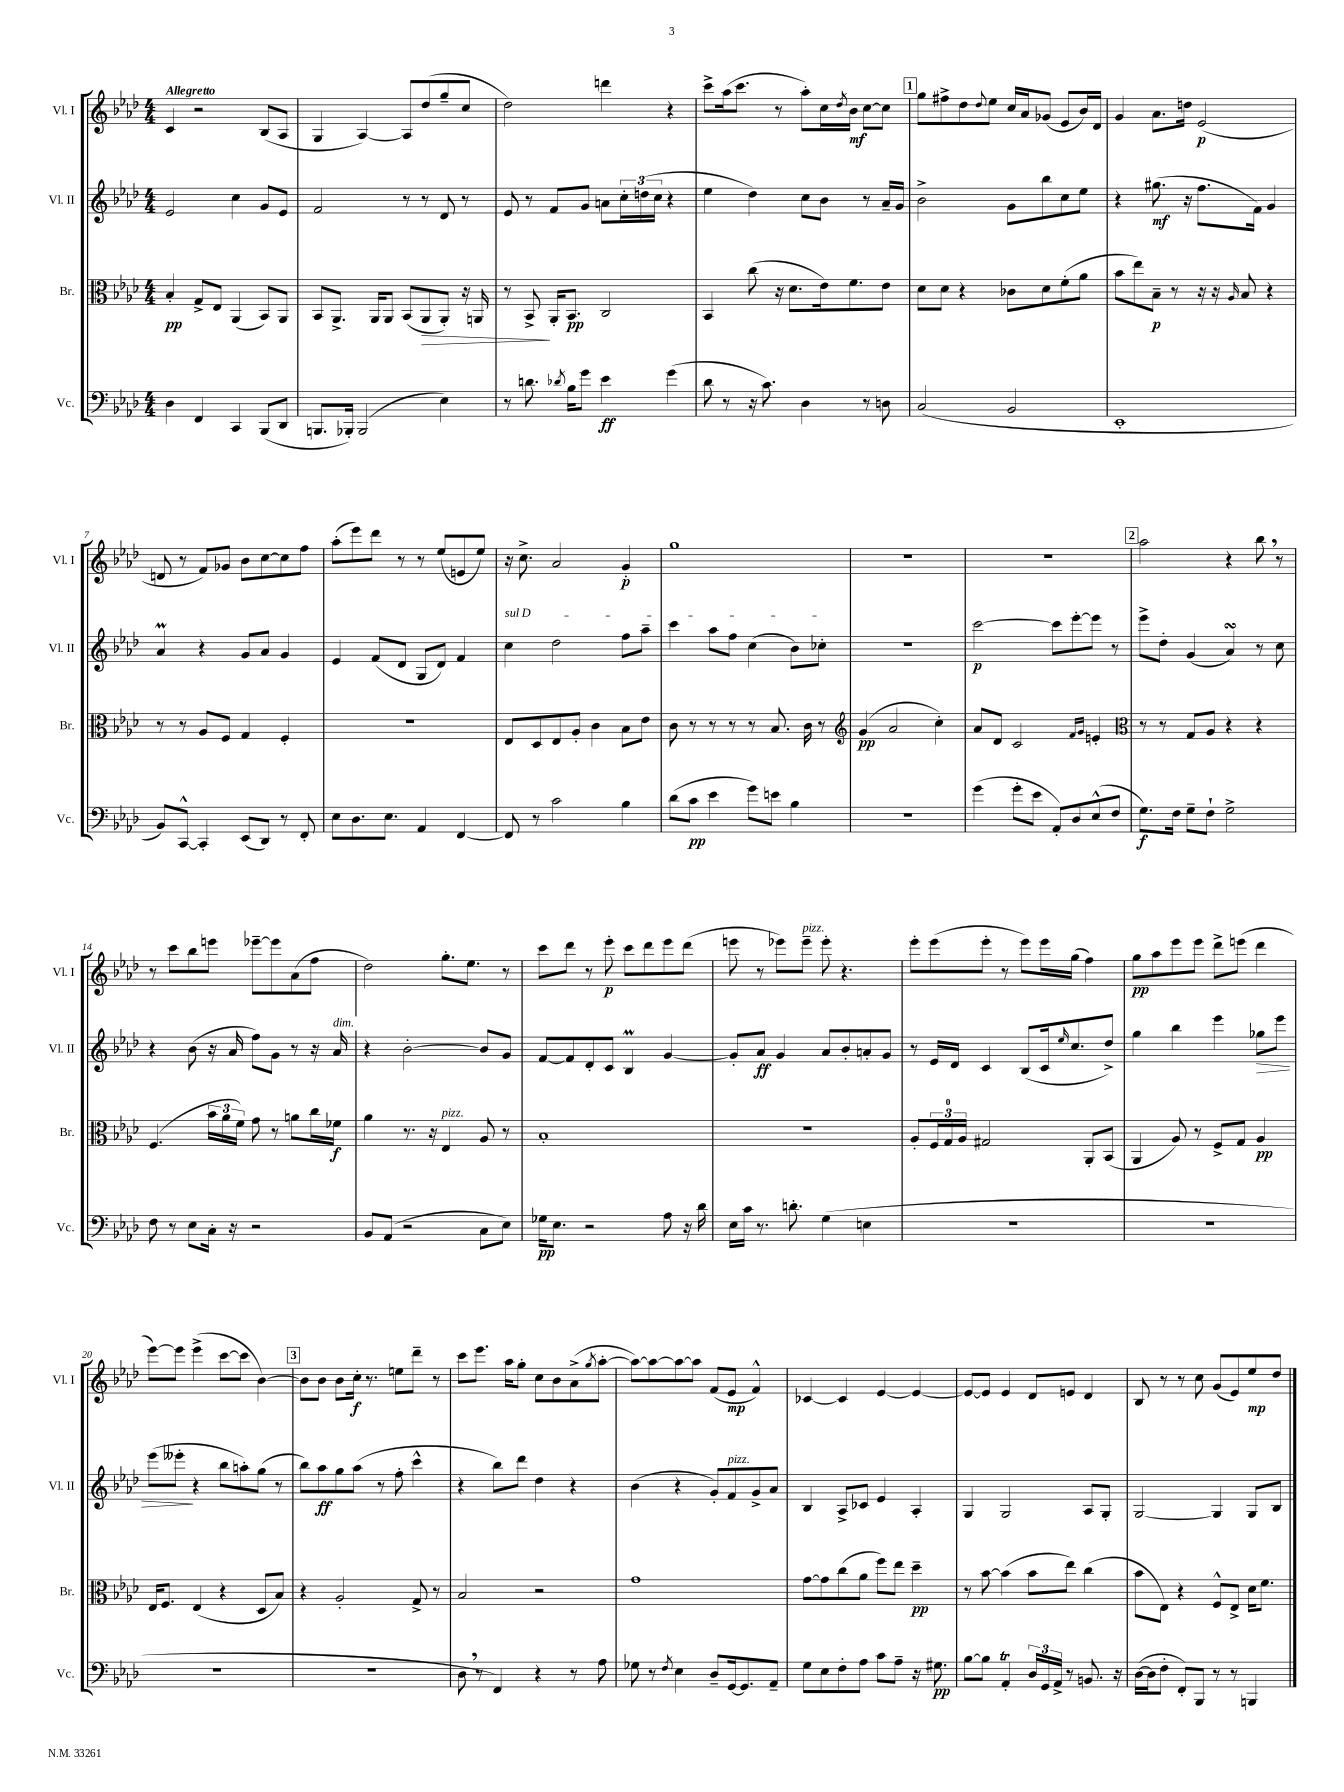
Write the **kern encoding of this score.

**kern	**kern	**kern	**kern
*staff4	*staff3	*staff2	*staff1
*clefF4	*clefC3	*clefG2	*clefG2
*k[b-e-a-d-]	*k[b-e-a-d-]	*k[b-e-a-d-]	*k[b-e-a-d-]
*M4/4	*M4/4	*M4/4	*M4/4
4D-	4B-'	2e-	4c
4FF	8G^	.	2r
.	8E-	.	.
4CC	(4AA-	4cc	.
(8BBB-	8BB-)	8g	(8B-
8DD-	8AA-	8e-	8A-
=	=	=	=
8.BBB	8BB-	2f	4G
.	8.AA-^	.	.
16BBB-')	.	.	.
(2BBB-	.	.	[4A-)
.	16AA-	.	.
.	8AA-	.	.
.	(8BB-	8r	8A-]
.	8AA-	8r	(8dd-
4E-)	8AA-')	8d-	8gg~
.	16r	8r	8cc
.	16AA	.	.
=	=	=	=
8r	8r	8e-	2dd-)
8.d	8BB-^	8r	.
.	16AA-'	8f	.
8qd-	.	.	.
16B-	8.BB-	.	.
8g	.	8g	.
4e-	2C	8a	4ddd
.	.	24cc'	.
.	.	(24dd	.
.	.	24cc	.
(4g	.	4r	4r
=	=	=	=
8d-	4BB-	4ee-	8ccc^
8r	.	.	(16aa-
.	.	.	8.ccc
16r	(8cc	4dd-)	.
8.c)	.	.	.
.	16r	.	8r
.	8.d-	.	.
4D-	.	8cc	8aa-')
.	16e-)	8b-	16cc
.	.	.	8qdd-
.	8.f	.	16b-
8r	.	8r	[8cc
8D	8e-	16a-~	8cc]
.	.	16g	.
=	=	=	=
(2C	8d-	2b-^	8gg
.	8d-	.	8ff#^
.	4r	.	8dd-
.	.	.	8qqdd-
.	.	.	8ee-
2BB-	8c-	8g	16cc
.	.	.	16a-
.	8d-	8bb-	(8g-
.	(8f'	8cc	8e-
.	8a-	8ee-	16b-)
.	.	.	16d-
=	=	=	=
1EE-'	8b-	4r	4g
.	8ee-)	.	.
.	8B-~	(8.gg#	8.a-
.	8r	.	.
.	.	16r	16dd
.	16r	8.ff	(2e-
.	16r	.	.
.	16qqA-	.	.
.	8B-	.	.
.	.	16f)	.
.	4r	4g	.
=	=	=	=
8BB-)	8r	4a-	8d
[8CC^^	8r	.	8r
4CC']	8A-	4r	8f)
.	8F	.	8g-
(8EE-	4G	8g	8b-
8DD-)	.	8a-	[8cc
8r	4F'	4g	8cc]
8FF'	.	.	8ff
=	=	=	=
8E-	1r	4e-	(8aa-'
8.D-	.	.	8eee-)
.	.	(8f	8ddd-
8.E-	.	.	.
.	.	8d-	8r
4AA-	.	8G	8r
.	.	8d-)	(8ee-
[4FF	.	4f	8e
.	.	.	8ee-)
=	=	=	=
8FF]	8E-	4cc	16r
.	.	.	8.cc^
8r	8D-	.	.
2c	8E-	2dd-	2a-
.	8A-'	.	.
.	4c	.	.
4B-	8B-	8ff	4g'
.	8e-	8aa-~	.
=	=	=	=
(8d-	8c	4ccc	1gg
8c	8r	.	.
4e-	8r	8aa-	.
.	8r	8ff	.
8g)	8r	(4cc	.
8e	8.B-	.	.
4B-	.	8b-)	.
.	16c	.	.
.	8r	8cc-'	.
=	=	=	=
*	*clefG2	*	*
1r	(4g	1r	1r
.	2a-	.	.
.	4cc')	.	.
=	=	=	=
(4g	8a-	[2ccc	1r
.	8d-	.	.
8g'	2c	.	.
8e-	.	.	.
8AA-')	.	8ccc]	.
8D-	.	[8eee-'	.
.	16qqf	.	.
.	16qqg	.	.
(8E-^^	4e'	8eee-]	.
8F	.	8r	.
=	=	=	=
*	*clefC3	*	*
8.G)	8r	8eee-^	2aa-
.	8r	8dd-'	.
16F	.	.	.
8G~	8G	(4g	.
8F`	8A-	.	.
2G^	4r	4a-)	4r
.	4r	8r	8bb-
.	.	8cc	8r
=	=	=	=
8F	(4.F	4r	8r
8r	.	.	8ccc
8E-	.	(8b-	8bb-
16C'	24b-	16r	8eee
.	24a-	.	.
16r	.	16a-	.
.	24f)	.	.
2r	8g	8ff)	[8eee-~
.	8r	8g	8eee-]
.	8a	8r	(8a-
.	16cc	16r	8ff
.	16f-	16a-	.
=	=	=	=
8BB-	4a-	4r	2dd-)
(8AA-	.	.	.
2r	8.r	[2b-'	.
.	16r	.	.
.	4E-	.	8.gg'
.	.	.	8.ee-
8C	8A-	8b-]	.
8E-)	8r	8g	8r
=	=	=	=
16G-	1B-'	[8f	8ccc
8.E-	.	.	.
.	.	8f]	8ddd-
2r	.	8d-'	8r
.	.	8c	8eee-'
.	.	4B-	8ccc
.	.	.	8ddd-
8A-	.	[4g	8eee-
16r	.	.	(8ddd-
16d-	.	.	.
=	=	=	=
16E-	1r	8g']	8eee
16c	.	.	.
8.r	.	8a-	8r
.	.	4g	8eee-)
8.d'	.	.	.
.	.	.	8eee-~
(4G	.	8a-	8eee-'
.	.	8b-'	4.r
4E	.	8a'	.
.	.	8g	.
=	=	=	=
1r	8A-'	8r	8eee-'
.	24F	16e-	(8eee-
.	24G	.	.
.	.	16d-	.
.	24A-	.	.
.	2G#	4c	8eee-'
.	.	.	8r
.	.	(8B-	8eee-)
.	.	16c	16eee-
.	.	16qqee-	.
.	.	8.cc	(16gg
.	8AA-'	.	4ff)
.	(8BB-	8dd-^)	.
=	=	=	=
1r	4AA-	4gg	8gg
.	.	.	8aa-
.	8A-)	4bb-	8eee-
.	8r	.	8eee-
.	8F^	4eee-	8ddd-^
.	8G	.	(8eee
.	4A-	8gg-	4ddd-
.	.	8eee-	.
=	=	=	=
1r	16E-	(8eee-	[8eee-)
.	8.F	.	.
.	.	8eee--'	8eee-]
.	(4E-	4r	(4eee-^
.	4r	8bb-	[8ccc
.	.	8aa')	8ccc]
.	8D-	(8gg	[4b-)
.	8B-)	8r	.
=	=	=	=
1r	4r	8bb-)	8b-]
.	.	8aa-	8b-
.	2A-'	8gg	8b-
.	.	(8aa-	16cc'
.	.	.	8.r
.	.	8r	.
.	.	8ff'	8ee
.	8G^	4ccc^^	8ddd-~
.	8r	.	8r
=	=	=	=
8D-	2B-	4r	8ccc
8r	.	.	8.eee-
4FF)	.	8bb-)	.
.	.	.	16aa-
.	.	8ddd-	8gg'
4r	2r	4dd-	8cc
.	.	.	8b-
8r	.	4r	(8a-^
.	.	.	8qgg
8A-	.	.	[8aa-'
=	=	=	=
8G-	1g	(4b-	8aa-_)
8r	.	.	8aa-_
8qF	.	.	.
4E-	.	4r	8aa-_
.	.	.	8aa-]
8D-~	.	8g')	(8f
[16GG	.	8f	8e-
8.GG]	.	.	.
.	.	8g^	4f^^)
8AA-~	.	8a-	.
=	=	=	=
8G	[8g	4B-	[4c-
8E-	8g]	.	.
8F'	(8cc	8A-^	4c-]
8A-	8a-	8c-	.
8c	8ff)	4e-	[4e-
8A-~	8ee-	.	.
16r	4dd-~	4A-'	4e-_
8.G#	.	.	.
=	=	=	=
[8B-	8r	4G	8e-_
8B-]	[8b-	.	8e-]
4AA-'	(4b-]	2G	4e-
24D-	8b-	.	8d-
24GG	.	.	.
24AA-^	.	.	.
8r	8ee-)	.	8e
8.BB	(4cc	8A-	4d-
.	.	8G'	.
16r	.	.	.
=	=	=	=
([16D-	8b-	[2G	8B-
16D-]	.	.	.
8F'	8E-)	.	8r
8FF')	4r	.	8r
8BBB-	.	.	8cc
8r	8F^^	4G]	(8g
8r	8E-^	.	8e-)
4BBB	16d-	8G	8ee-
.	8.f	.	.
.	.	8B-	8dd-
==	==	==	==
*-	*-	*-	*-
